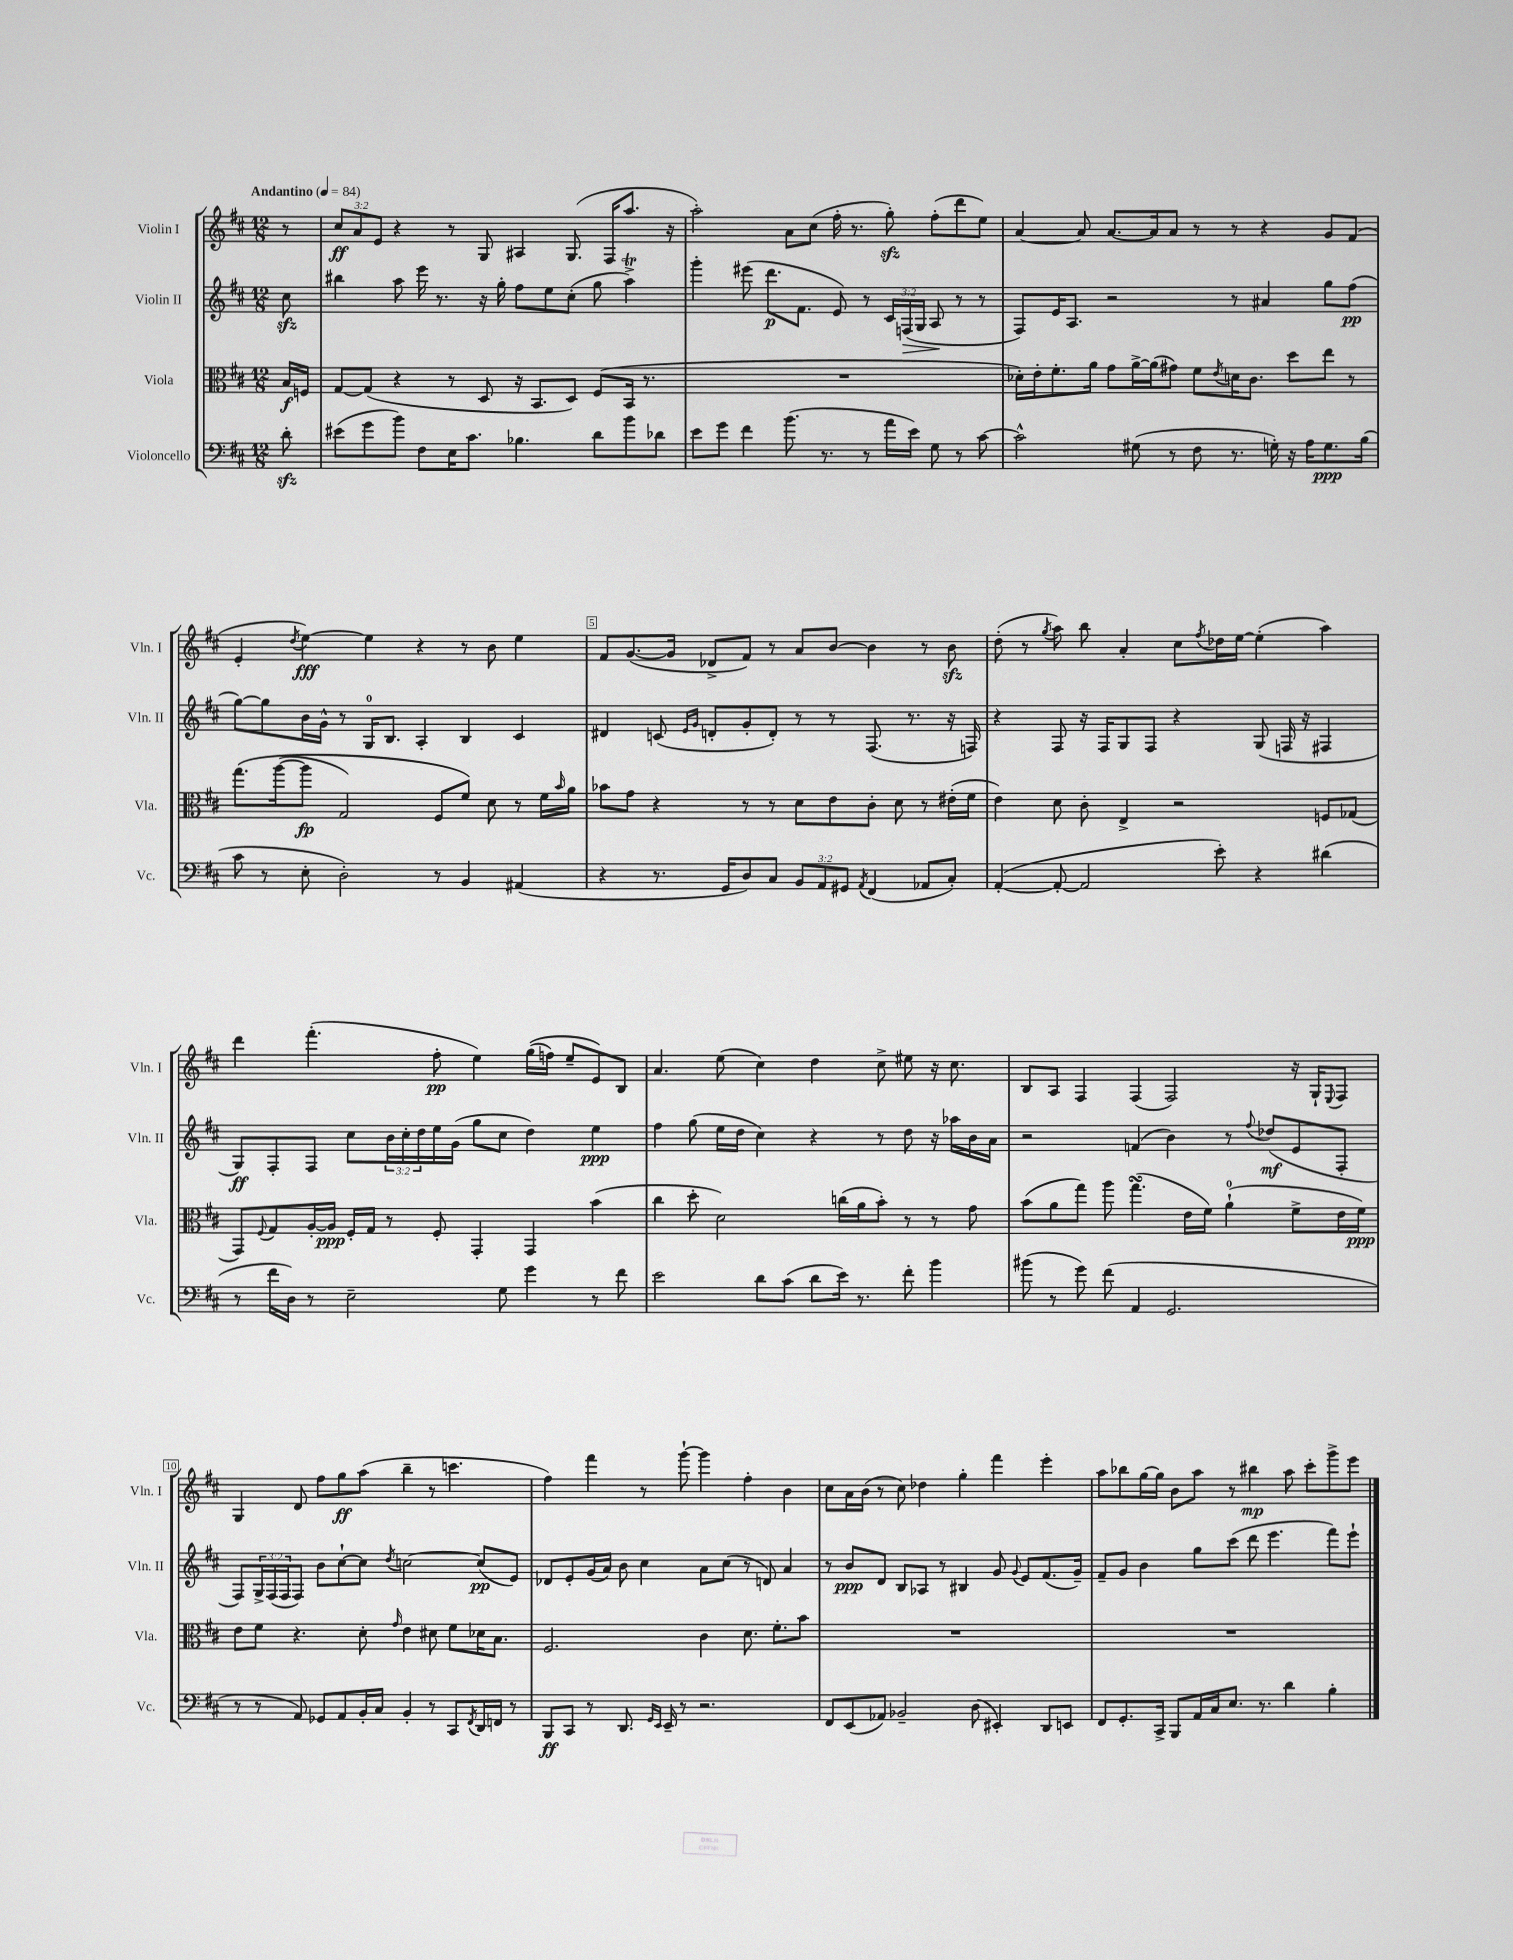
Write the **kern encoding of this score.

**kern	**kern	**kern	**kern
*staff4	*staff3	*staff2	*staff1
*clefF4	*clefC3	*clefG2	*clefG2
*k[f#c#]	*k[f#c#]	*k[f#c#]	*k[f#c#]
*M12/8	*M12/8	*M12/8	*M12/8
*MM84	*MM84	*MM84	*MM84
8d'	16B	8cc#	8r
.	16F	.	.
=	=	=	=
(8e#	[8G	4bb#	12cc#
.	.	.	12a
8g	(8G]	.	.
.	.	.	12e
8b)	4r	8aa	4r
8F#	.	16eee	.
.	.	8.r	.
16E	8r	.	8r
8.c#	.	.	.
.	8D	16r	8G
.	.	16gg'	.
4.B-	16r	8ff#	4A#
.	8.BB	.	.
.	.	8ee	.
.	8D)	(8cc#'	(8.G
8d	(8F#	8gg	.
.	.	.	16F#
8b	16BB	4aa^)	8.aa
.	8.r	.	.
8d-	.	.	.
.	.	.	16r
=	=	=	=
8e	1.r	4ggg'	2aa')
8g	.	.	.
4f#	.	(8eee#	.
.	.	8.ddd	.
(8.b	.	.	8a
.	.	8.f#	.
.	.	.	(8cc#
8.r	.	.	.
.	.	8e)	16ff#'
.	.	.	8.r
8r	.	8r	.
16a	.	24c#	8gg')
.	.	(24F	.
16e)	.	.	.
.	.	24G	.
8G	.	8A	(8ff#'
8r	.	8r	8ddd
[8c#	.	8r	8ee)
=	=	=	=
2c#^^]	16d-')	8F#)	[4a
.	16e'	.	.
.	8.f#'	16e	.
.	.	8.A	.
.	.	.	8a]
.	16a	.	.
.	8g	2r	[8.a
(8G#	[16a^	.	.
.	(16a]	.	16a]
8r	8g#)	.	8a
8F#	8f#	.	8r
.	8qe	.	.
8.r	16d	8r	8r
.	8.c#	.	.
.	.	4a#	4r
16G')	.	.	.
16r	8dd	.	.
16A	.	.	.
8.G	8ee	8gg	8g
.	8r	(8ff#	(8f#
(16B	.	.	.
=	=	=	=
8c#	&(8.gg	[8gg)	4e'
8r	.	8gg]	.
.	([16aa	.	.
.	.	.	8qdd
8E'	8aa]	16b	[4ee)
.	.	16g^^	.
2D')	2G)	8r	.
.	.	16G	4ee]
.	.	8.B	.
.	.	4A'	4r
8r	8F#	.	.
4BB	8f#&)	4B	8r
.	8d	.	8b
(4AA#	8r	4c#	4ee
.	16f#	.	.
.	16qqb	.	.
.	16a	.	.
=	=	=	=
4r	8b-	4d#	8f#
.	8g	.	([8.g
8.r	4r	(8c	.
.	.	.	16g]
.	.	16qqe	.
.	.	16qqg	.
.	.	8d'	8d-^
16GG	.	.	.
8D)	8r	8g'	8f#)
8C#	8r	8d')	8r
12BB	8d	8r	8a
12AA	.	.	.
.	8e	8r	[8b
12GG#	.	.	.
8qAA	.	.	.
(4FF#	8c#'	(8.F#	4b]
.	8d	.	.
.	.	8.r	.
8AA-	8r	.	8r
8C#')	(16e#'	16r	8b
.	16f#	16F)	.
=	=	=	=
([4AA'	4e)	4r	(8dd'
.	.	.	8r
.	.	.	8qgg
8AA'_	8d	8F#	8aa)
2AA]	8c#'	16r	8bb
.	.	16F#	.
.	4E^	8G	4a'
.	.	8F#	.
.	2r	4r	8cc#
.	.	.	8qff#
8e')	.	.	16dd-
.	.	.	[16ee
4r	.	(8G	(4ee']
.	.	16F	.
.	.	16r	.
(4d#	8F	4F#	4aa)
.	(8G-	.	.
=	=	=	=
8r	8GG)	8G)	4ddd
.	8qqF#	.	.
16f#	8G	8F#'	.
16D)	.	.	.
8r	[16A'	8F#	(4.fff#'
.	16A]	.	.
2E~	16F#'	8cc#	.
.	16G	.	.
.	8r	24b	.
.	.	24cc#'	.
.	.	24dd	.
.	8F#'	16ee	8ff#'
.	.	(16g	.
.	4GG'	8gg	4ee)
8G	.	8cc#	.
4g	4GG	4dd)	&((16gg
.	.	.	16ff)
.	.	.	8ee~
8r	(4b	4ee	8e&)
8f#	.	.	8B
=	=	=	=
2e	4cc#	4ff#	4.a
.	8dd'	(8gg	.
.	2d)	16ee	(8ee
.	.	16dd	.
8d	.	4cc#)	4cc#)
(8c#	.	.	.
8d	.	4r	4dd
16e)	(16cc	.	.
8.r	16a	.	.
.	8b')	8r	8cc#^
8f#'	8r	8dd	8ee#
4b	8r	16r	16r
.	.	16aa-	8.cc#
.	8g	16b	.
.	.	16a	.
=	=	=	=
(8b#	(8b	2r	8B
8r	8a	.	8A
8g)	8gg)	.	4F#
(8f#	8aa	.	.
4AA	(4.gg	(4f	(4F#
2.GG	.	4b)	2F#)
.	16e	.	.
.	16f#)	.	.
.	(4a`	8r	.
.	.	8qqff#	.
.	.	(8dd-	.
.	8f#^	8e	16r
.	.	.	16G`
.	.	.	8qqE
.	16e	8F#'	8F#
.	16f#)	.	.
=	=	=	=
8r	8e	8F#)	4G
8r	8f#	24G^	.
.	.	(24F#	.
.	.	24F#	.
8AA)	4.r	8F#)	8d
8GG-	.	8b	8ff#
8AA	.	[8cc#`	8gg
16BB'	8d'	8cc#]	(8aa
16C#	.	.	.
.	16qqg	8qdd	.
4BB'	4e	[2cc	4bb~
8r	8d#	.	8r
8CC#	8f#	.	4.ccc
8qFF#	.	.	.
16DD	16d-	(8cc]	.
16FF	8.B	.	.
8r	.	8e)	.
=	=	=	=
8BBB	2.F#	8d-	4ff#)
8CC#	.	8e'	.
8r	.	(16g	4fff#
.	.	16a)	.
8.DD	.	8b	.
.	.	4cc#	8r
16qqGG	.	.	.
16qqEE	.	.	.
16EE~	.	.	.
8r	.	.	[8ggg`
2.r	4c#	8a	4ggg]
.	.	(8cc#	.
.	8.d	8r	4ff#'
.	.	8d)	.
.	8.f#'	.	.
.	.	4a	4b
.	8b	.	.
=	=	=	=
8FF#	1.r	8r	8cc#
(8EE	.	8b	16a
.	.	.	(16b
8AA-)	.	8d	8r
2BB-~	.	8B	8cc#)
.	.	8A-	4dd-
.	.	8r	.
.	.	4B#	4gg'
(8D	.	.	.
4EE#')	.	8g	4fff#
.	.	8qqg	.
.	.	8e	.
8DD	.	(8.f#	4eee'
8EE	.	.	.
.	.	16g~)	.
=	=	=	=
8FF#	1.r	8f#~	8aa
8.GG'	.	8g	8bb-
.	.	4b	[16gg
16CC#^	.	.	16gg]
8BBB	.	.	8b
16AA	.	8gg	8aa
16C#	.	.	.
8.E	.	(8ccc#	8r
.	.	8ddd	4bb#
8.r	.	.	.
.	.	4.eee	.
4d	.	.	8aa
.	.	.	8ccc#'
4B'	.	8fff#)	8ggg^
.	.	8eee`	8eee
==	==	==	==
*-	*-	*-	*-
